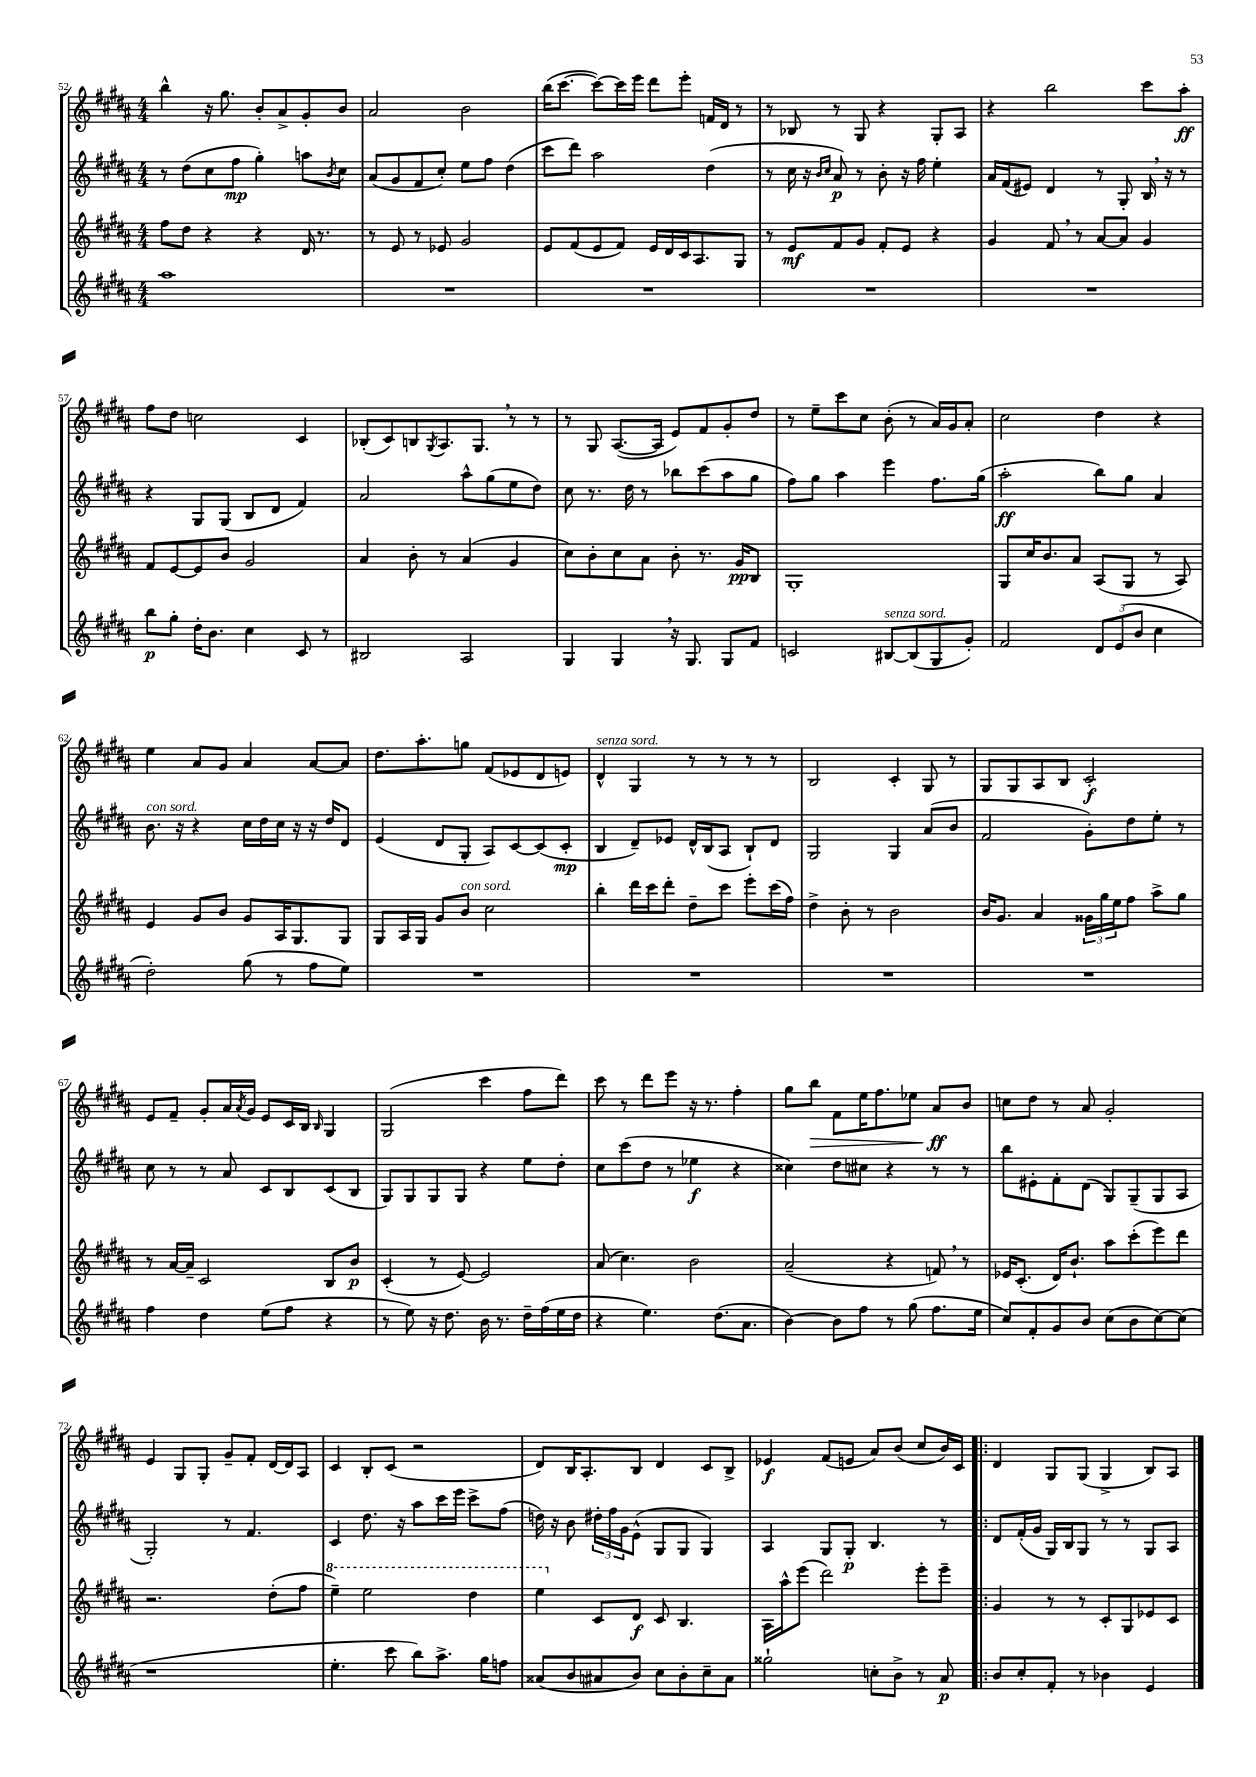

**kern	**kern	**kern	**kern
*staff4	*staff3	*staff2	*staff1
*clefG2	*clefG2	*clefG2	*clefG2
*k[f#c#g#d#a#]	*k[f#c#g#d#a#]	*k[f#c#g#d#a#]	*k[f#c#g#d#a#]
*M4/4	*M4/4	*M4/4	*M4/4
1aa#	8ff#	8r	4bb^^
.	8dd#	(8dd#	.
.	4r	8cc#	16r
.	.	.	8.gg#
.	.	8ff#	.
.	4r	4gg#')	8b'
.	.	.	8a#^
.	16d#	8aa	8g#'
.	8.r	.	.
.	.	8qb	.
.	.	8cc#	8b
=	=	=	=
1r	8r	(8a#	2a#
.	8e	8g#	.
.	8r	8f#	.
.	8e-	8cc#')	.
.	2g#	8ee	2b
.	.	8ff#	.
.	.	(4dd#	.
=	=	=	=
1r	8e	8ccc#	(16bb
.	.	.	[8.ccc#
.	(8f#	8ddd#)	.
.	8e	2aa#	8ccc#_)
.	8f#)	.	16ccc#]
.	.	.	16eee
.	16e	.	8ddd#
.	16d#	.	.
.	16c#	.	8eee'
.	8.A#	.	.
.	.	(4dd#	16f
.	.	.	16d#
.	8G#	.	8r
=	=	=	=
1r	8r	8r	8r
.	8e	16cc#	8B-
.	.	16r	.
.	.	16qqb	.
.	.	16qqcc#	.
.	8f#	8a#)	8r
.	8g#	8r	8G#
.	8f#'	8b'	4r
.	8e	16r	.
.	.	16ff#	.
.	4r	4ee'	8G#'
.	.	.	8A#
=	=	=	=
1r	4g#	16a#	4r
.	.	(16f#	.
.	.	8e#)	.
.	8f#	4d#	2bb
.	8r	.	.
.	[8a#	8r	.
.	8a#]	8G#'	.
.	4g#	16B	8ccc#
.	.	16r	.
.	.	8r	8aa#'
=	=	=	=
8bb	8f#	4r	8ff#
8gg#'	[8e	.	8dd#
16dd#'	8e]	8G#	2cc
8.b	.	.	.
.	8b	(8G#	.
4cc#	2g#	8B	.
.	.	8d#	.
8c#	.	4f#)	4c#
8r	.	.	.
=	=	=	=
2B#	4a#	2a#	(8B-'
.	.	.	8c#)
.	8b'	.	8B
.	.	.	8qG#
.	8r	.	8.A#
2A#	(4a#	8aa#^^	.
.	.	.	8.G#
.	.	(8gg#	.
.	4g#	8ee	8r
.	.	8dd#)	8r
=	=	=	=
4G#	8cc#)	8cc#	8r
.	8b'	8.r	8G#
4G#	8cc#	.	([8.A#
.	.	16dd#	.
.	8a#	8r	.
.	.	.	16A#]
16r	8b'	8bb-	8e)
8.G#	.	.	.
.	8.r	(8ccc#	8f#
8G#	.	8aa#	8g#'
.	16g#	.	.
8f#	8B	8gg#	8dd#
=	=	=	=
2c	1G#'	8ff#)	8r
.	.	8gg#	8ee~
.	.	4aa#	8ccc#
.	.	.	8cc#
[8B#	.	4eee	(8b'
(8B#]	.	.	8r
8G#	.	8.ff#	16a#)
.	.	.	16g#
8g#')	.	.	8a#'
.	.	(16gg#	.
=	=	=	=
2f#	8G#	2aa#'	2cc#
.	16cc#	.	.
.	8.b	.	.
.	8a#	.	.
12d#	(8A#	8bb)	4dd#
(12e	.	.	.
.	8G#	8gg#	.
12b	.	.	.
4cc#	8r	4a#	4r
.	8A#)	.	.
=	=	=	=
2dd#')	4e	8.b	4ee
.	.	16r	.
.	8g#	4r	8a#
.	8b	.	8g#
(8gg#	8g#	16cc#	4a#
.	.	16dd#	.
8r	16A#	16cc#	.
.	8.G#	16r	.
8ff#	.	16r	[8a#
.	.	16dd#	.
8ee)	8G#	8d#	8a#]
=	=	=	=
1r	8G#	(4e	8.dd#
.	16A#	.	.
.	16G#	.	8.aa#'
.	8g#	8d#	.
.	8b	8G#'	8gg
.	2cc#	8A#)	(8f#
.	.	[8c#	8e-
.	.	(8c#]	8d#
.	.	8c#'	8e)
=	=	=	=
1r	4bb'	4B	4d#^^
.	16ddd#	8d#~)	4G#
.	16ccc#	.	.
.	8ddd#'	8e-	.
.	8dd#~	16d#^^	8r
.	.	(16B	.
.	8ccc#	8A#	8r
.	8eee'	8B`)	8r
.	(16ccc#	8d#	8r
.	16ff#)	.	.
=	=	=	=
1r	4dd#^	2G#	2B
.	8b'	.	.
.	8r	.	.
.	2b	4G#	4c#'
.	.	(8a#	8G#
.	.	8b	8r
=	=	=	=
1r	16b	2f#	8G#
.	8.g#	.	.
.	.	.	8G#
.	4a#	.	8A#
.	.	.	8B
.	24g##	8g#')	2c#'
.	24gg#	.	.
.	24ee	.	.
.	8ff#	8dd#	.
.	8aa#^	8ee'	.
.	8gg#	8r	.
=	=	=	=
4ff#	8r	8cc#	8e
.	[16a#	8r	8f#~
.	16a#~]	.	.
4dd#	2c#	8r	8g#'
.	.	8a#	16a#
.	.	.	8qa#
.	.	.	16g#
(8ee	.	8c#	8e
8ff#	.	8B	16c#
.	.	.	16B
.	.	.	16qqB
4r	8B	(8c#	4G#
.	8b	8B	.
=	=	=	=
8r	(4c#'	8G#)	(2G#
8ee)	.	8G#	.
16r	8r	8G#	.
8.dd#	.	.	.
.	[8e)	8G#	.
16b	2e]	4r	4ccc#
8.r	.	.	.
16dd#~	.	8ee	8ff#
(16ff#	.	.	.
16ee	.	8dd#'	8ddd#)
16dd#	.	.	.
=	=	=	=
4r	(8a#	8cc#	8ccc#
.	4.cc#)	(8ccc#	8r
4.ee)	.	8dd#	8ddd#
.	.	8r	8eee
.	2b	4ee-	16r
.	.	.	8.r
(8.dd#	.	.	.
.	.	4r	4ff#'
8.a#	.	.	.
=	=	=	=
[4b)	(2a#~	4cc##)	8gg#
.	.	.	8bb
8b]	.	8dd#	8f#
8ff#	.	8cc#	16ee
.	.	.	8.ff#
8r	4r	4r	.
(8gg#	.	.	8ee-
8.ff#	8f)	8r	8a#
.	8r	8r	8b
16ee	.	.	.
=	=	=	=
8cc#)	16e-	8bb	8cc
.	(8.c#'	.	.
8f#'	.	8e#'	8dd#
8g#	16d#)	8f#'	8r
.	8.b`	.	.
8b	.	(8d#	8a#
(8cc#	8aa#	8G#)	2g#'
8b	(8ccc#'	(8G#~	.
[8cc#)	8eee)	8G#	.
(8cc#]	8ddd#	8A#	.
=	=	=	=
1r	2.r	2G#')	4e
.	.	.	8G#
.	.	.	8G#'
.	.	8r	8g#~
.	.	4.f#	8f#'
.	(8dd#'	.	[16d#
.	.	.	16d#]
.	8ff#	.	8A#
=	=	=	=
4.ee'	4eee~)	4c#	4c#
.	2eee	8.dd#	8B'
8ccc#	.	.	(8c#
.	.	16r	.
8bb)	.	8aa#	2r
8.aa#^	.	16ccc#	.
.	.	16eee	.
.	4ddd#	8ccc#^	.
16gg#	.	.	.
8ff	.	(8ff#	.
=	=	=	=
(8a##	4eee	16dd)	8d#)
.	.	16r	.
8b	.	8b	16B
.	.	.	8.A#'
8a#	8c#	24dd#'	.
.	.	24ff#	.
.	.	24g#	.
8b)	8d#	(8e^^	8B
8cc#	8c#	8G#	4d#
8b'	4.B	8G#	.
8cc#~	.	4G#)	8c#
8a#	.	.	8B^
=	=	=	=
2gg##`	16A#	4A#	4e-
.	16aa#^^	.	.
.	(8eee	.	.
.	2ddd#)	8G#	(8f#
.	.	8G#'	8e
8cc'	.	4.B	8a#)
8b^	.	.	(8b
8r	8eee'	.	8cc#
8a#	8eee~	8r	16b)
.	.	.	16c#
=!|:	=!|:	=!|:	=!|:
8b	4g#	8d#	4d#
8cc#'	.	(16f#'	.
.	.	16g#	.
8f#'	8r	16G#)	8G#
.	.	16B	.
8r	8r	8G#	(8G#
4b-	8c#'	8r	4G#^
.	8G#	8r	.
4e	8e-	8G#	8B)
.	8c#	8A#	8A#
==	==	==	==
*-	*-	*-	*-
